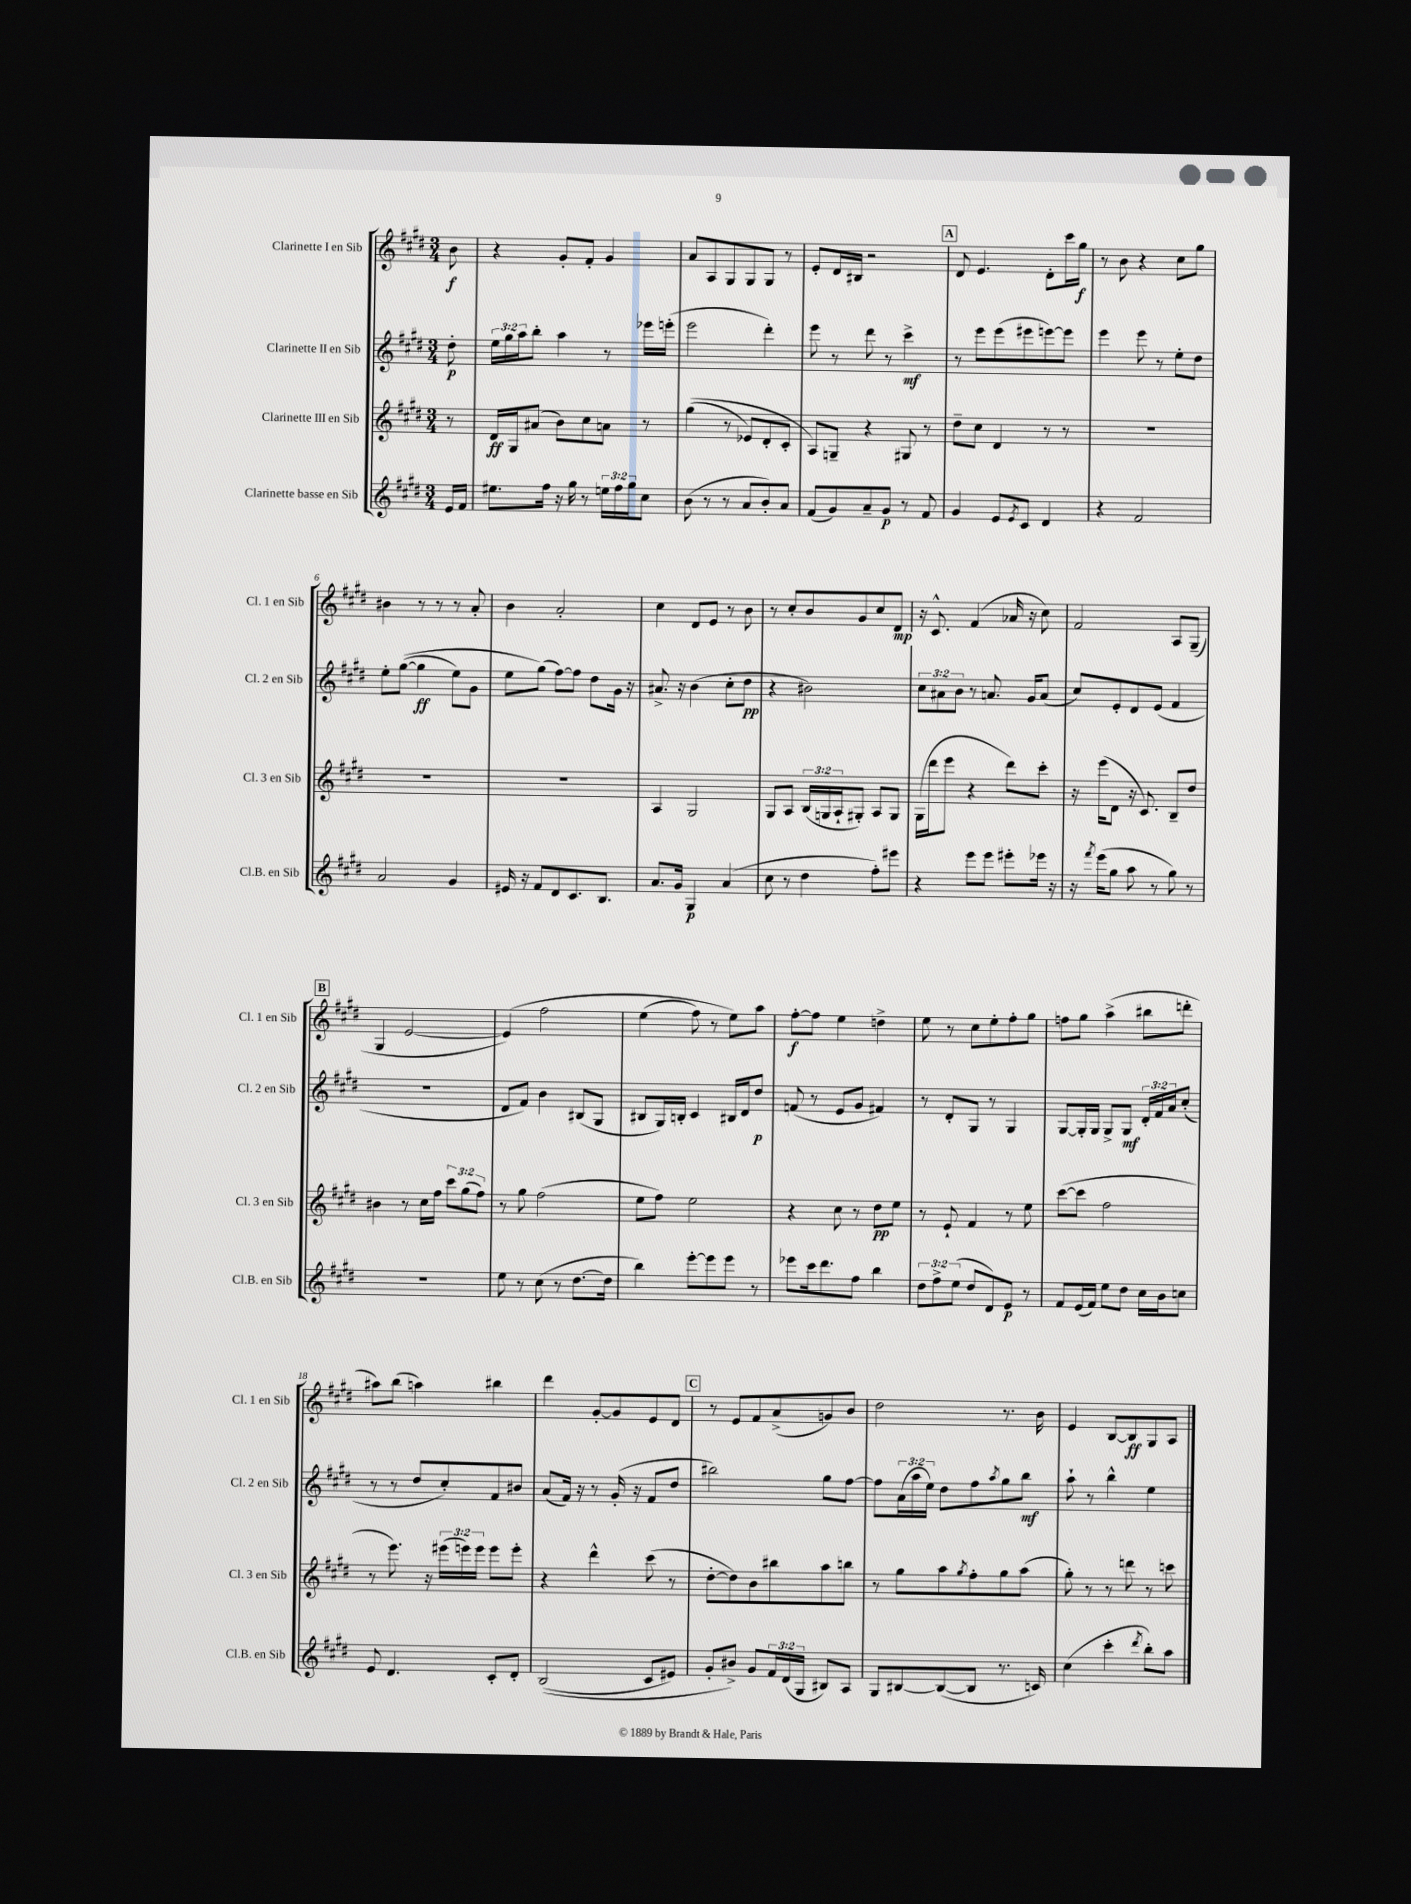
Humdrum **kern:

**kern	**dynam	**kern	**dynam	**kern	**dynam	**kern	**dynam
*part4	*part4	*part3	*part3	*part2	*part2	*part1	*part1
*staff4	*staff4	*staff3	*staff3	*staff2	*staff2	*staff1	*staff1
*I"Clarinette basse en Sib	*	*I"Clarinette III en Sib	*	*I"Clarinette II en Sib	*	*I"Clarinette I en Sib	*
*I'Cl.B. en Sib	*	*I'Cl. 3 en Sib	*	*I'Cl. 2 en Sib	*	*I'Cl. 1 en Sib	*
*clefG2	*	*clefG2	*	*clefG2	*	*clefG2	*
*k[f#c#g#d#]	*	*k[f#c#g#d#]	*	*k[f#c#g#d#]	*	*k[f#c#g#d#]	*
*M3/4	*	*M3/4	*	*M3/4	*	*M3/4	*
=	=	=	=	=	=	=	=
16e/LL	.	8r	.	8dd#'\	p	8b\	f
16f#/JJ	.	.	.	.	.	.	.
=1	=1	=1	=1	=1	=1	=1	=1
8.ee#X\L	.	16d#/LL	ff	24ee\LL	.	4r	.
.	.	.	.	24gg#\	.	.	.
.	.	16G#/J	.	.	.	.	.
.	.	.	.	24aa\J	.	.	.
.	.	(8a#X/J	.	8bb'\J	.	.	.
16ff#\Jk	.	.	.	.	.	.	.
16r	.	8b\L)	.	4aa\	.	8g#'/L	.
16gg#\	.	.	.	.	.	.	.
8r	.	8cc#\	.	.	.	8f#'/J	.
24een\LL	.	8an\J	.	8r	.	4g#/	.
24ff#\	.	.	.	.	.	.	.
24gg#\J	.	.	.	.	.	.	.
8cc#\J	.	8r	.	16eee-X\LL	.	.	.
.	.	.	.	(16eeen'\JJ	.	.	.
=2	=2	=2	=2	=2	=2	=2	=2
(8b\	.	((4gg#\	.	2eee\	.	8a/L	.
8r	.	.	.	.	.	8A/	.
8r	.	8r	.	.	.	8G#/	.
8a/L	.	8e-X/L)	.	.	.	8G#/	.
8b'/)	.	8d#'/	.	4ddd#'\)	.	8G#/J	.
8a/J	.	8c#'/J	.	.	.	8r	.
=3	=3	=3	=3	=3	=3	=3	=3
(8f#/L	.	8A/L)	.	8eee\	.	8e'/L	.
8g#/)	.	8Gn~/J	.	8r	.	16d#/L	.
.	.	.	.	.	.	16B#X/JJ	.
8a~/	.	4r	.	8ddd#\	.	2r	.
8g#/J	p	.	.	8r	.	.	.
8r	.	8G#X/	.	4ccc#^\	mf	.	.
8f#/	.	8r	.	.	.	.	.
!!LO:REH:place=s1:t=A
=4	=4	=4	=4	=4	=4	=4	=4
4g#/	.	8dd#~\L	.	8r	.	8d#/	.
.	.	8cc#\J	.	8eee\L	.	4.e/	.
8e/L	.	4d#/	.	(8eee\	.	.	.
8qe/	.	.	.	.	.	.	.
8c#/J	.	.	.	8eee#X\	.	.	.
4d#/	.	8r	.	[8eeen\)	.	8d#'\L	.
.	.	8r	.	8eee\J]	.	16ccc#\L	.
.	.	.	.	.	.	16gg#\JJ	f
=5	=5	=5	=5	=5	=5	=5	=5
4r	.	2.r	.	4eee\	.	8r	.
.	.	.	.	.	.	8b\	.
2f#/	.	.	.	8eee\	.	4r	.
.	.	.	.	8r	.	.	.
.	.	.	.	8ee'\L	.	8cc#\L	.
.	.	.	.	8dd#\J	.	8gg#\J	.
!!LO:LB:g=z
=6	=6	=6	=6	=6	=6	=6	=6
2a/	.	2.r	.	8ee'\L	.	4b#X\	.
.	.	.	.	(([8gg#\J	.	.	.
.	.	.	.	4gg#\]	ff	8r	.
.	.	.	.	.	.	8r	.
4g#/	.	.	.	8ee\L)	.	8r	.
.	.	.	.	8g#\J	.	8a'/	.
=7	=7	=7	=7	=7	=7	=7	=7
16e#X/	.	2.r	.	8ee\L	.	4b\	.
16r	.	.	.	.	.	.	.
8f#/L	.	.	.	(8gg#\J)	.	.	.
8d#/	.	.	.	[8ff#\L)	.	2a'/	.
8.c#/	.	.	.	8ff#\J]	.	.	.
.	.	.	.	8dd#\L	.	.	.
8.B/J	.	.	.	.	.	.	.
.	.	.	.	16g#\Jk	.	.	.
.	.	.	.	16r	.	.	.
=8	=8	=8	=8	=8	=8	=8	=8
8.a/L	.	4A/	.	8.a#X^/	.	4cc#\	.
16g#/Jk	.	.	.	16r	.	.	.
4G#/	p	2G#/	.	(4b\	.	8d#/L	.
.	.	.	.	.	.	8e/J	.
(4a/	.	.	.	8cc#'\L	.	8r	.
.	.	.	.	8dd#\J	pp	8b\	.
=9	=9	=9	=9	=9	=9	=9	=9
8cc#\	.	8G#/L	.	4r	.	8r	.
8r	.	8A/J	.	.	.	8cc#'/L	.
4dd#\	.	(24B/LL	.	2b#X\)	.	8b/	.
.	.	24Gn/	.	.	.	.	.
.	.	24A`/J	.	.	.	.	.
.	.	8G#X'/J)	.	.	.	8g#/	.
8ff#'\L)	.	8A/L	.	.	.	8cc#/	.
8eee#X\J	.	8G#/J	.	.	.	8d#/J	mp
=10	=10	=10	=10	=10	=10	=10	=10
4r	.	(16G#\LL	.	12cc#\L	.	16r	.
.	.	16ddd#\J	.	.	.	8.c#^^/	.
.	.	.	.	12a#X\	.	.	.
.	.	8eee\J	.	.	.	.	.
.	.	.	.	12b\J	.	.	.
8eee\L	.	4r	.	8r	.	(4f#/	.
8eee\J	.	.	.	8.an/	.	.	.
8eee#X'\L	.	8ddd#\L)	.	.	.	16a-X/	.
.	.	.	.	16g#/KL	.	16r	.
16eee-X\Jk	.	8ccc#'\J	.	(8a/J	.	8cc#\)	.
16r	.	.	.	.	.	.	.
=11	=11	=11	=11	=11	=11	=11	=11
16r	.	16r	.	8cc#/L)	.	2f#/	.
8qfff#/	.	.	.	.	.	.	.
(16eee\KL	.	(16eee\KL	.	.	.	.	.
8gg#\J	.	8d#\J	.	8e'/	.	.	.
8aa\	.	16r	.	8d#/	.	.	.
.	.	8.c#/)	.	.	.	.	.
8r	.	.	.	(8e/J	.	.	.
8gg#\)	.	8B~/L	.	4f#/	.	8A/L	.
8r	.	8dd#/J	.	.	.	(8G#~/J	.
!!LO:LB:g=z
!!LO:REH:place=s1:t=B
=12	=12	=12	=12	=12	=12	=12	=12
2.r	.	4b#X\	.	2.r	.	4G#/	.
.	.	8r	.	.	.	[2e/	.
.	.	16cc#\LL	.	.	.	.	.
.	.	16ff#\JJ	.	.	.	.	.
.	.	12ccc#\L	.	.	.	.	.
.	.	(12gg#\	.	.	.	.	.
.	.	12ff#\J)	.	.	.	.	.
=13	=13	=13	=13	=13	=13	=13	=13
8ee\	.	8r	.	8d#/L	.	(4e/])	.
8r	.	8gg#\	.	8f#/J)	.	.	.
(8cc#\	.	(2ff#\	.	4b\	.	2ff#\	.
8r	.	.	.	.	.	.	.
[8.dd#\L	.	.	.	(8B#X/L	.	.	.
.	.	.	.	8G#/J	.	.	.
16dd#\Jk]	.	.	.	.	.	.	.
=14	=14	=14	=14	=14	=14	=14	=14
4bb\)	.	8ee\L	.	8B#X/L	.	(4ee\	.
.	.	8ff#\J)	.	16G#/L)	.	.	.
.	.	.	.	16Bn'/JJ	.	.	.
[8eee'\L	.	2ee\	.	4c#/	.	8ff#\)	.
8eee\]	.	.	.	.	.	8r	.
8eee\J	.	.	.	16B#X/LL	.	8ee\L)	.
.	.	.	.	16d#/J	.	.	.
8r	.	.	.	8dd#/J	p	8aa\J	.
=15	=15	=15	=15	=15	=15	=15	=15
8eee-X\L	.	4r	.	(8fn/	.	[8ff#'\L	f
16ccc#\k	.	.	.	8r	.	8ff#\J]	.
8.ddd#\	.	.	.	.	.	.	.
.	.	8cc#\	.	8e/L	.	4ee\	.
8ff#\J	.	8r	.	8g#/J	.	.	.
4bb\	.	8dd#\L	pp	4f#X/)	.	4ddn^\	.
.	.	8ee\J	.	.	.	.	.
=16	=16	=16	=16	=16	=16	=16	=16
12dd#\L	.	8r	.	8r	.	8ee\	.
12ff#^\	.	.	.	.	.	.	.
.	.	8e`/	.	8d#'/L	.	8r	.
(12ee\J	.	.	.	.	.	.	.
8dd#/L	.	4f#/	.	8G#/J	.	8cc#\L	.
8d#/)	.	.	.	8r	.	8ee'\	.
8e/J	p	8r	.	4G#/	.	8ff#'\	.
8r	.	8ee\	.	.	.	8gg#\J	.
=17	=17	=17	=17	=17	=17	=17	=17
8f#/L	.	([8ccc#\L	.	[8G#/L	.	8ffn\L	.
(16e/L	.	8ccc#\J]	.	16G#'/L]	.	8gg#\J	.
16f#/JJ)	.	.	.	16G#/JJ	.	.	.
8ee\L	.	2ff#\	.	8G#^/L	.	(4aa^\	.
8dd#\J	.	.	.	8G#/J	mf	.	.
16cc#\LL	.	.	.	24d#'/LL	.	8bb#X\L	.
.	.	.	.	24f#/	.	.	.
16b\J	.	.	.	.	.	.	.
.	.	.	.	24a/J	.	.	.
8ccn\J	.	.	.	(8cc#'/J	.	8dddn'\J	.
!!LO:LB:g=z
=18	=18	=18	=18	=18	=18	=18	=18
8e/	.	8r	.	8r	.	8aa#X\L)	.
4.d#/	.	8.eee\)	.	8r	.	(8bb\J	.
.	.	.	.	8dd#/L	.	4aan\)	.
.	.	16r	.	.	.	.	.
.	.	(24eee#X\LL	.	8cc#'/)	.	.	.
.	.	24eeen\)	.	.	.	.	.
.	.	24eee\JJ	.	.	.	.	.
8c#'/L	.	8eee\L	.	8f#/	.	4bb#X\	.
8d#'/J	.	8eee'\J	.	8b#X/J	.	.	.
=19	=19	=19	=19	=19	=19	=19	=19
((2B/	.	4r	.	(8a/L	.	4ddd#\	.
.	.	.	.	16f#/Jk)	.	.	.
.	.	.	.	16r	.	.	.
.	.	4ddd#^^\	.	8r	.	[8g#'/L	.
.	.	.	.	(16g#'/	.	8g#/]	.
.	.	.	.	16r	.	.	.
8c#/L	.	(8ccc#\	.	8f#/L	.	8e/	.
8e#X/J)	.	8r	.	8dd#/J	.	8d#/J	.
!!LO:REH:place=s1:t=C
=20	=20	=20	=20	=20	=20	=20	=20
8g#'/L	.	[8dd#'\L	.	2bb#X\)	.	8r	.
8b#X^/J)	.	8dd#\])	.	.	.	8e/L	.
8g#/L	.	8b\	.	.	.	8f#/	.
24f#/L	.	8bb#X\	.	.	.	(8a^/	.
(24d#/	.	.	.	.	.	.	.
24G#/JJ	.	.	.	.	.	.	.
8B#X/L)	.	8aa\	.	8gg#\L	.	8gn/)	.
8A/J	.	8bbn\J	.	[8ff#\J	.	8b/J	.
=21	=21	=21	=21	=21	=21	=21	=21
8G#/L	.	8r	.	8ff#\L]	.	2dd#\	.
[8B#X/	.	8gg#\L	.	(24a\L	.	.	.
.	.	.	.	24aa\	.	.	.
.	.	.	.	24ee\JJ)	.	.	.
(8B#/_	.	8aa\	.	8dd#\L	.	.	.
.	.	8qgg#/	.	.	.	.	.
8B#/J]	.	8ff#'\	.	8ff#\	.	.	.
.	.	.	.	8qaa/	.	.	.
8.r	.	8gg#\	.	8gg#\	.	8.r	.
.	.	(8aa\J	.	8bb\J	mf	.	.
16cn/)	.	.	.	.	.	16b\	.
=22	=22	=22	=22	=22	=22	=22	=22
(4cc#\	.	8gg#'\)	.	8aa`\	.	4e/	.
.	.	8r	.	8r	.	.	.
4ccc#'\	.	8r	.	4bb^^\	.	[8B/L	.
.	.	8dddn\	.	.	.	8B/]	ff
8qddd#/	.	.	.	.	.	.	.
8bb'\L)	.	8r	.	4ee\	.	8G#/	.
8aa\J	.	8cccn\	.	.	.	8A/J	.
==	==	==	==	==	==	==	==
*-	*-	*-	*-	*-	*-	*-	*-
